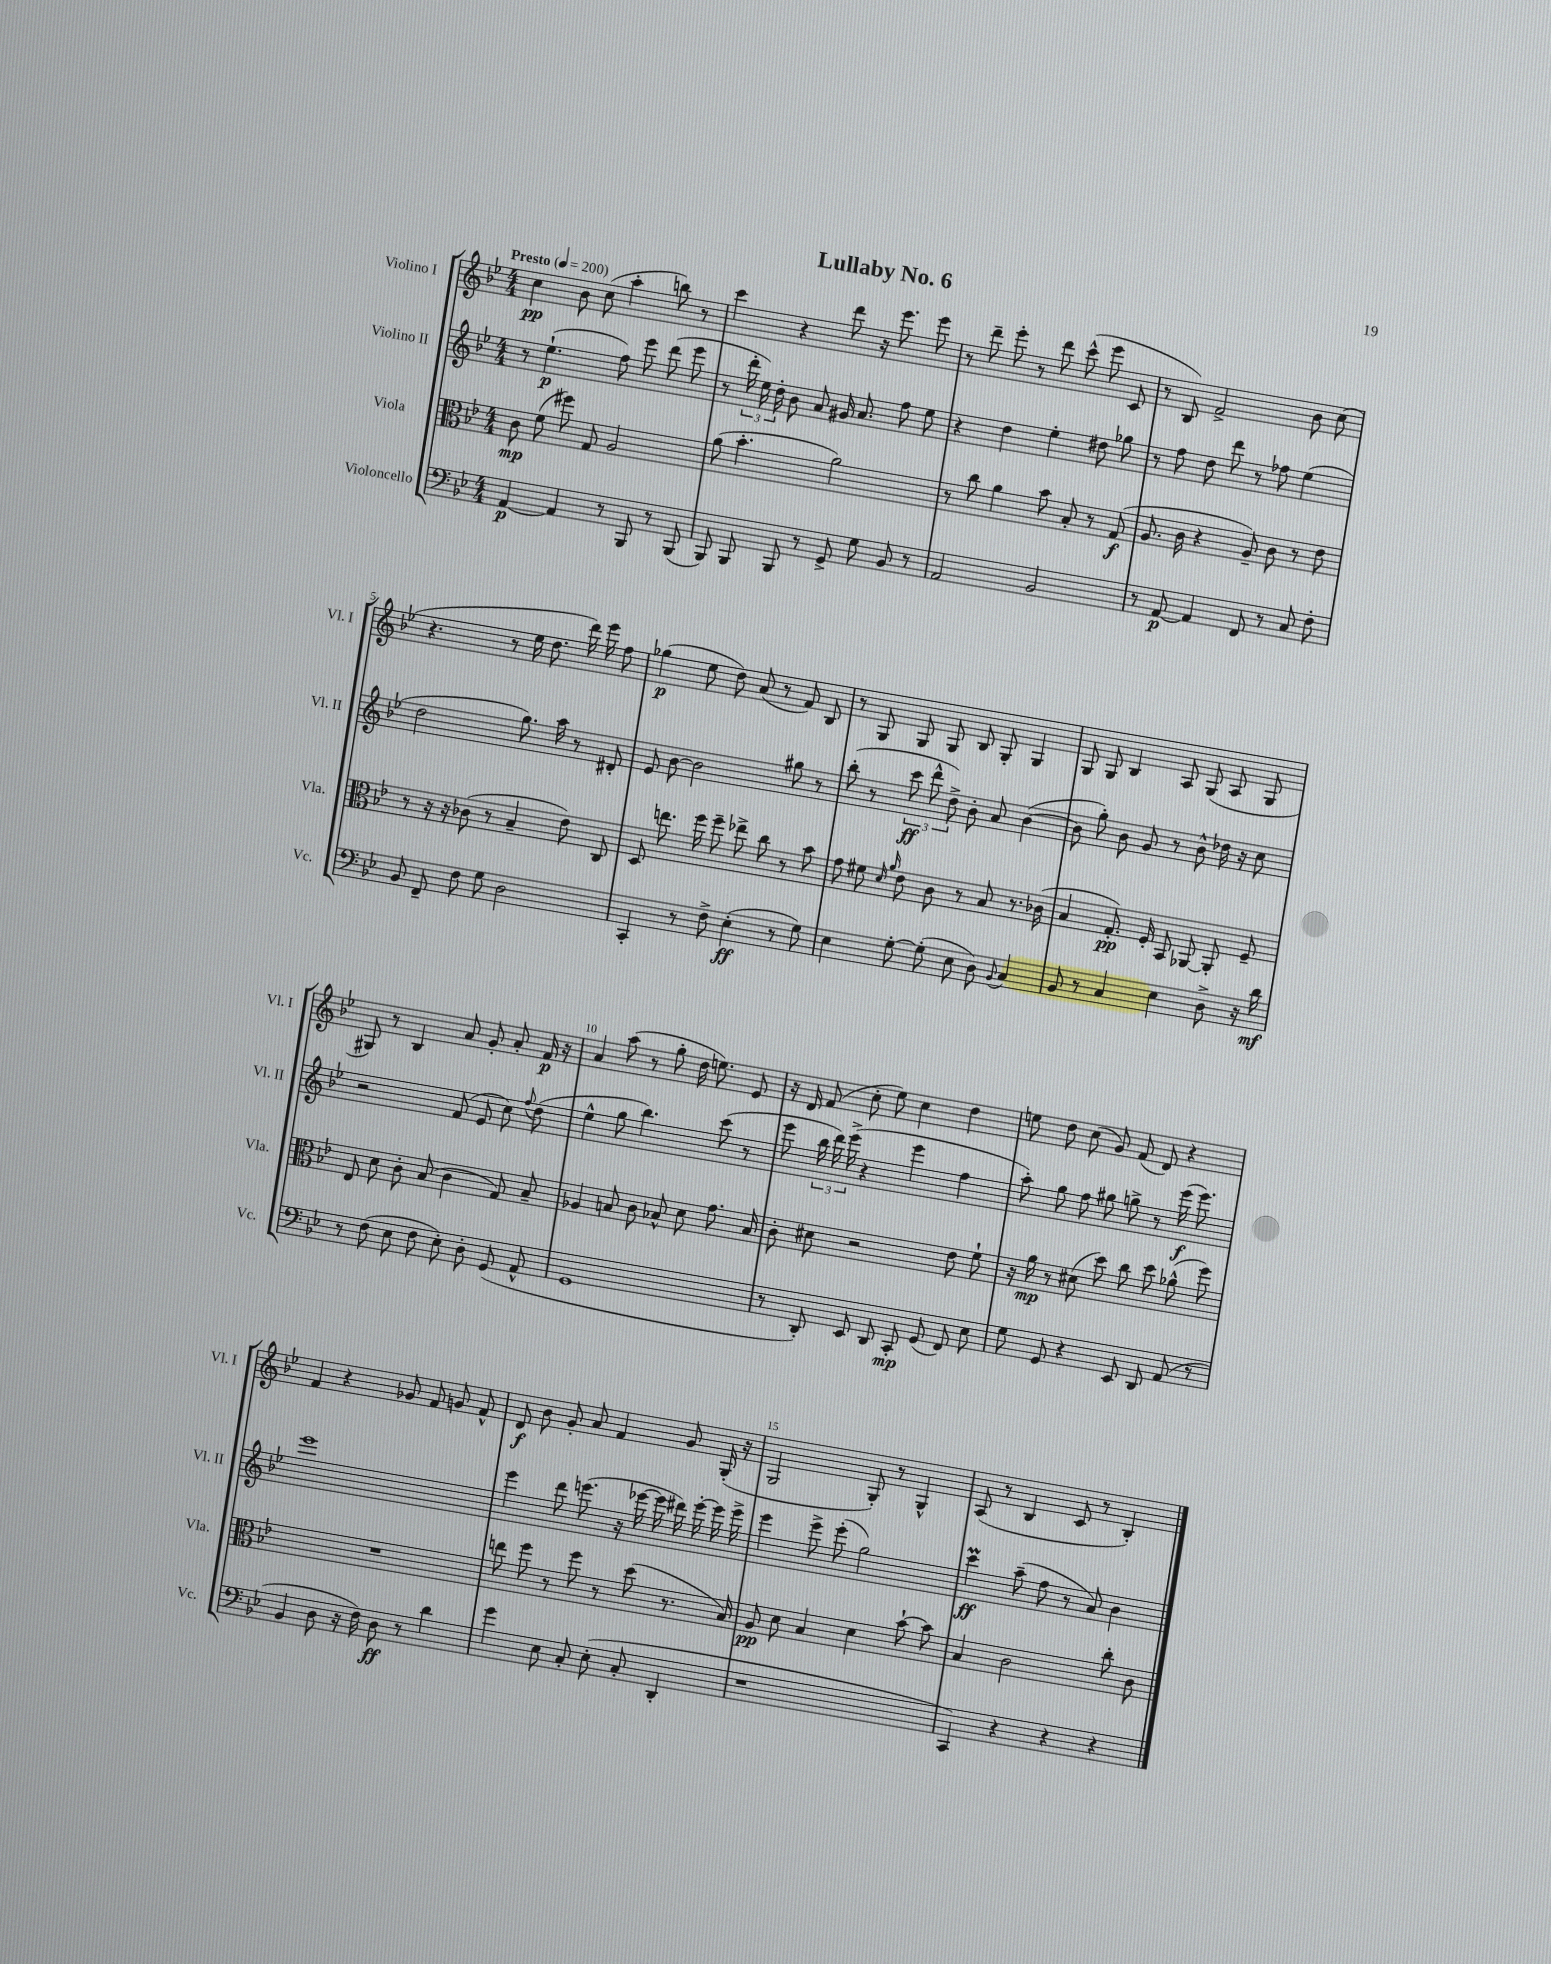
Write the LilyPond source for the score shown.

\header { title = "Lullaby No. 6" }
<<
\new StaffGroup <<
\new Staff = "s0" \with { instrumentName = "Violino I" shortInstrumentName = "Vl. I" } {
    \clef treble \key bes \major \numericTimeSignature \time 4/4 \tempo "Presto" 4 = 200
    \autoBeamOff c''4\pp bes'8 c''8( a''4-. b''8) r8 |
    c'''4 r4 d'''8 r16 ees'''8. ees'''8 |
    r8 d'''8-- ees'''8-. r8 d'''8 c'''8-^( ees'''8 c'8 |
    r8 bes8) f'2-> bes'8 c''8( |
    r4. r8 ees''16 d''8. d'''16) ees'''16 f''8 |
    ges''4\p( ees''8 d''8) a'8( r8 f'8) bes8 |
    r8 g8 g8 g8 bes8 g8-. g4 |
    g8 g8 bes4 a8 g8( a8 g8 |
    gis8) r8 bes4 a'8 g'8-. a'8-. f'16\p r16 |
    a'4 a''8( r8 g''8-. d''16 e''8.) ees'8 |
    r16 d'16 f'8( c''8-. ees''8) c''4 d''4 |
    e''8 d''8 c''8( g'8) f'8( d'8) r4 |
    f'4 r4 ges'8 f'8 g'8 f'8-^ |
    d'8\f bes'8 g'8-. a'8 f'4 g'8 g16-.( r16 |
    g2 g8-.) r8 g4-^ |
    a8( r8 bes4 c'8 r8 bes4-.) \bar "|." |
}
\new Staff = "s1" \with { instrumentName = "Violino II" shortInstrumentName = "Vl. II" } {
    \clef treble \key bes \major \numericTimeSignature \time 4/4
    \autoBeamOff r8 ees''4.-!\p( f''8) ees'''8 d'''8( ees'''8 |
    r8 \tuplet 3/2 { d'''16-. ees''16) d''16-. } bes'8 a'8 gis'16 a'8. f''8 ees''8 |
    r4 d''4 ees''4-. dis''8 ges''8 |
    r8 f''8 d''8 d'''8 r8 fes''8 ees''4( |
    d''2 g''8.) a''16 r8 dis'8-. |
    ees'8 bes'8~ bes'2 gis''8 r8 |
    bes''8-.( r8 \tuplet 3/2 { c'''8\ff d'''8-^ d''8->) } bes'8-. a'8 bes'4~( |
    bes'8 g''8-.) bes'8 g'8 r8 bes'8-^ des''16 r16 c''8 |
    r2 f'8( ees'8 c''8) \appoggiatura { f''8 } d''8( |
    ees''4-^ g''8 bes''4.) c'''8( r8 |
    ees'''8 \tuplet 3/2 { bes''16 d'''16) ees'''16->( } r4 ees'''4 f''4 |
    a''8-.) g''8 f''8 gis''8 g''8-> r8 ees'''16\f( ees'''8.) |
    ees'''1 |
    ees'''4 d'''8 e'''8.( r16 ees'''16~ ees'''16 dis'''16) ees'''16~-. ees'''16 ees'''16-> |
    ees'''4 ees'''8-> ees'''8-.( g''2) |
    c'''4\prall\ff a''8--( f''8 r8 a'8) bes'4 \bar "|." |
}
\new Staff = "s2" \with { instrumentName = "Viola" shortInstrumentName = "Vla." } {
    \clef alto \key bes \major \numericTimeSignature \time 4/4
    \autoBeamOff c'8\mp f'8( fis''8) g8 a2 |
    a'8( bes'4.-. a'2) |
    r8 c''8 a'4 bes'8 bes8-. r8 g8\f( |
    a8. c'16 r4 a8--) c'8 r8 ees'8 |
    r8 r16 r16 ces'8( r8 bes4-- ees'8) c8 |
    d8 e''8. f''16 f''8-- ees''8-> c''8 r8 bes'8 |
    g'8 fis'8 \grace { d'16 a'16 } ees'8 c'8 r8 bes8 r8. ces'16( |
    bes4 g8.-.\pp) f16-. bes,8 aes,8~ aes,8-. f8-- |
    ees8 d'8 c'8-. bes8( c'4 g8) bes8-- |
    aes4 b8 c'8 bes8-^ d'8 g'8. bes16 |
    c'8-. dis'8 r2 ees'8 f'8-! |
    r16 a'16\mp r8 dis'8( d''8) c''8 d''8 aes'8-^( f''8) |
    R1 |
    e''8 f''8 r8 f''8 r8 d''8( r8. bes16) |
    a8\pp d'8 bes4 d'4 bes'8~-! bes'8 |
    bes4 c'2 c''8-. c'8 \bar "|." |
}
\new Staff = "s3" \with { instrumentName = "Violoncello" shortInstrumentName = "Vc." } {
    \clef bass \key bes \major \numericTimeSignature \time 4/4
    \autoBeamOff a,4~\p a,4 r8 bes,,8 r8 bes,,8( |
    bes,,8) bes,,8 bes,,8 r8 g,8-> g8 bes,8 r8 |
    a,2 bes,2 |
    r8 a,8~\p a,4 f,8 r8 c8 f8-. |
    bes,8 f,8-- f8 g8 d2 |
    c,4-. r8 f8-> ees4-.\ff( r8 g8) |
    ees4 g8~-. g8-.( ees8 d8) \appoggiatura { bes,8 } c4 |
    bes,8 r8 c4 ees4 d8-> r16 d'16\mf |
    r8 f8( ees8 f8 ees8-.) d8-. g,8( a,8-^ |
    g,1 |
    r8 d,8-.) ees,8 d,8 c,8-.\mp g,8( f,8) ees8 |
    g8 g,8 r4 ees,8 d,8 a,8( r8 |
    bes,4 d8 r16 f16) d8\ff r8 d'4 |
    g'4 ees8 c8-. ees8-.( c8-. d,4-. |
    r1 |
    c,4) r4 r4 r4 \bar "|." |
}
>>
>>
\layout { \context { \Score \override BarNumber.break-visibility = ##(#f #t #t) barNumberVisibility = #(every-nth-bar-number-visible 5) } }
